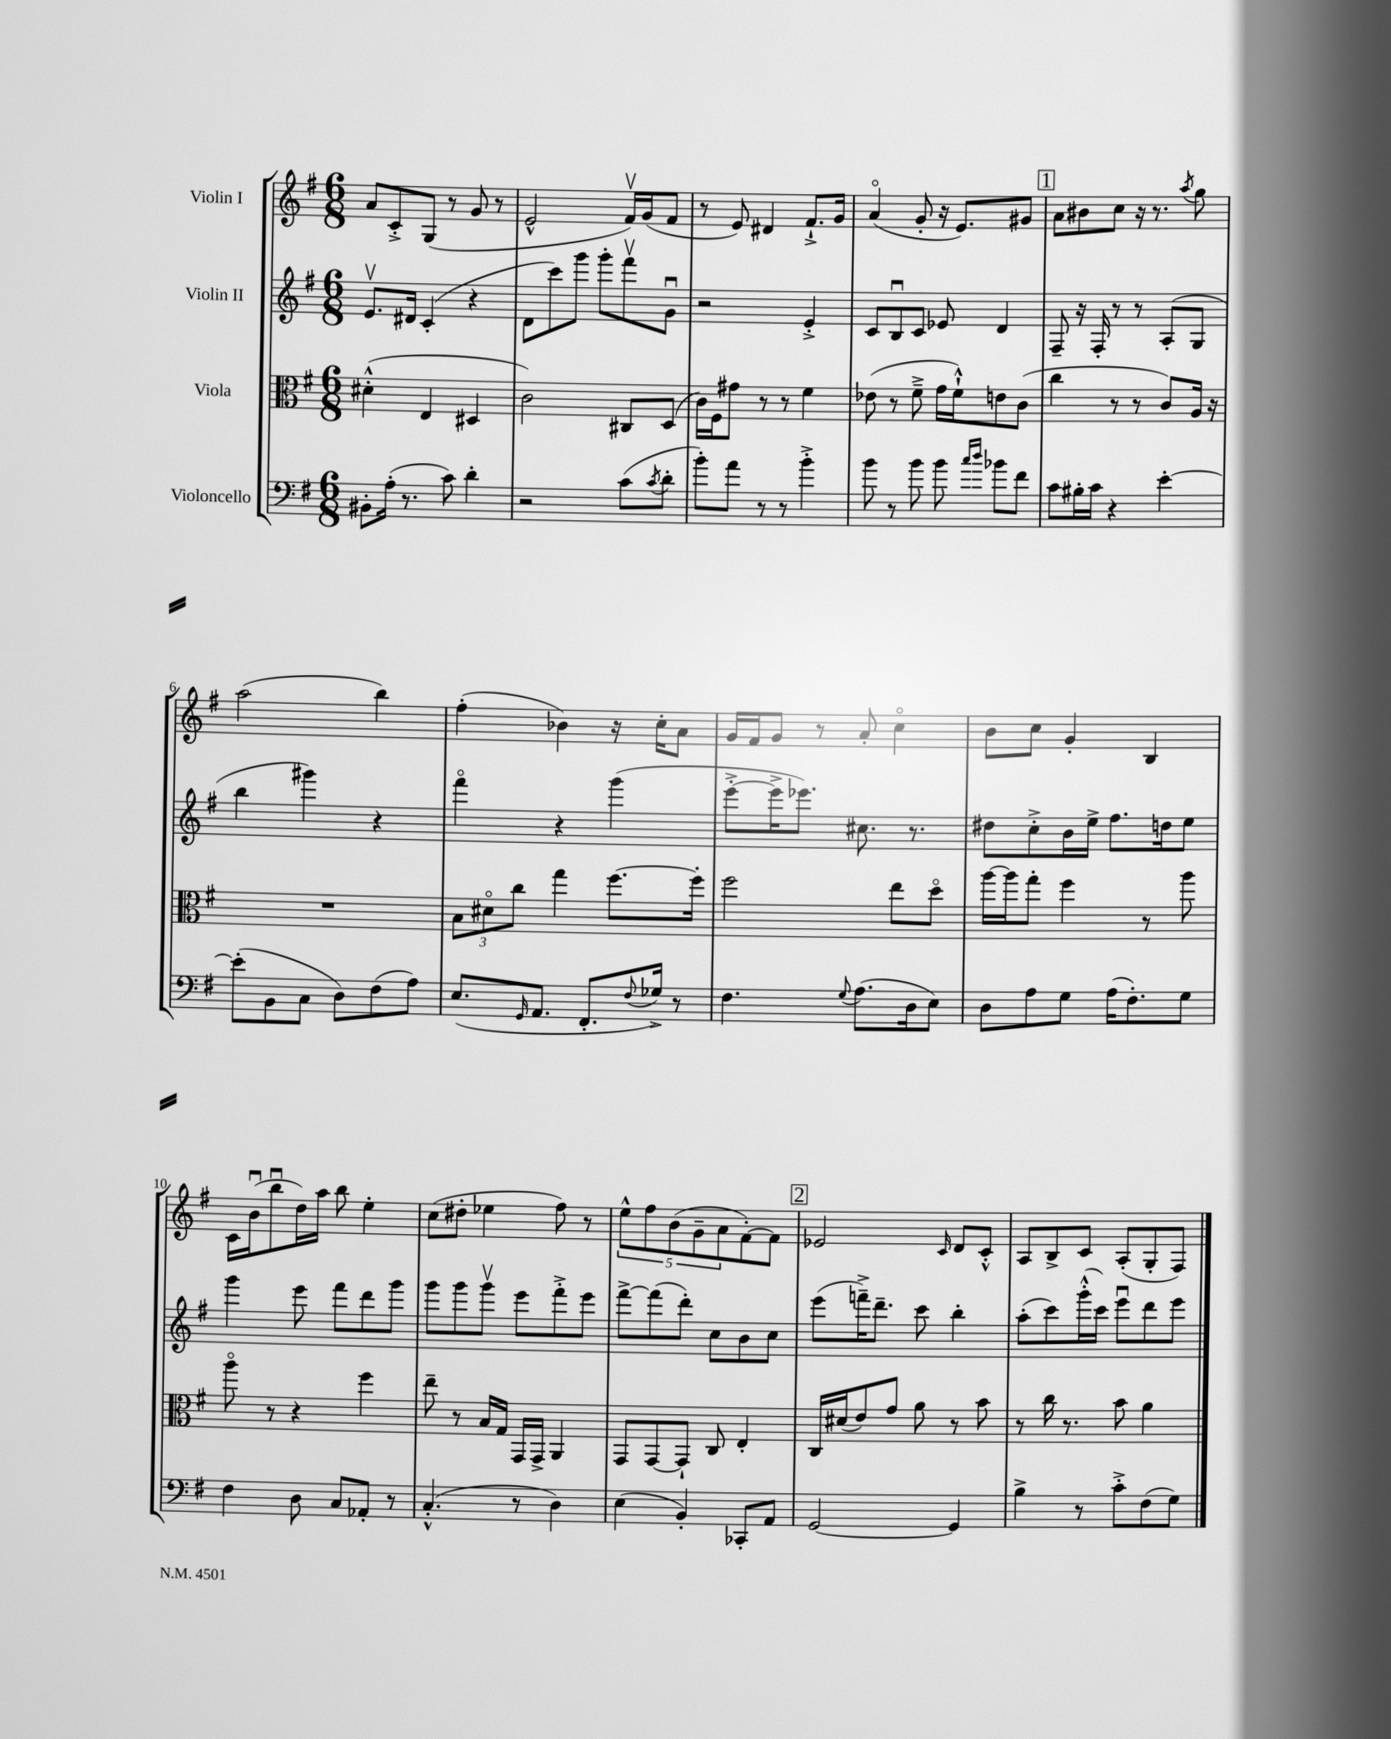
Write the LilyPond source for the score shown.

<<
\new StaffGroup <<
\new Staff = "s0" \with { instrumentName = "Violin I" } {
    \clef treble \key g \major \numericTimeSignature \time 6/8
    a'8 c'8-.-> g8( r8 g'8 r8 |
    e'2-^ fis'16\upbow) g'16( fis'8 |
    r8 e'8) dis'4 fis'8.-!-> g'16 |
    a'4\flageolet( g'8-. r16 e'8.) gis'8 |
    \mark \markup { \box "1" } a'8 bis'8 c''8 r16 r8. \acciaccatura { a''8 } g''8 |
    a''2( b''4) |
    fis''4-.( bes'4) r16 c''16-. a'8 |
    g'16 fis'16 g'8 r8 a'8-. c''4\flageolet |
    b'8 c''8 g'4-. b4 |
    c'16 b'16\downbow( b''8\downbow d''16) a''16 b''8 e''4-. |
    c''8( dis''8-. ees''4 fis''8) r8 |
    \tuplet 5/4 { e''8-^ fis''8 b'8( g'8-- a'8 } fis'8~-.) fis'8 |
    \mark \markup { \box "2" } ees'2 \grace { c'16 } d'8 c'8-.-^ |
    a8 b8-> c'8 a8-.( g8-. fis8) \bar "|." |
}
\new Staff = "s1" \with { instrumentName = "Violin II" } {
    \clef treble \key g \major \numericTimeSignature \time 6/8
    e'8.\upbow dis'16 c'4-.( r4 |
    d'8 c'''8) g'''8 g'''8-. fis'''8\upbow g'8\downbow |
    r2 e'4-.-> |
    c'8 b8\downbow c'8 ees'8 d'4 |
    \mark \markup { \box "1" } fis8-- r16 fis16-. r8 r8 a8-.( g8 |
    b''4 gis'''4) r4 |
    fis'''4\flageolet r4 g'''4( |
    e'''8~-.-> e'''16-> ees'''8.) cis''8. r8. |
    dis''8 c''8-.-> b'16 e''16-> fis''8. d''16 e''8 |
    g'''4 e'''8 fis'''8 d'''8 g'''8 |
    g'''8 g'''8 g'''8\upbow e'''8 fis'''8-.-> e'''8 |
    fis'''8~-> fis'''8( d'''8-.) c''8 b'8 c''8 |
    \mark \markup { \box "2" } e'''8( f'''16--->) d'''8.-- c'''8 b''4-. |
    a''8-.( c'''8) g'''16-.-^( c'''16) e'''8\downbow d'''8 e'''8 \bar "|." |
}
\new Staff = "s2" \with { instrumentName = "Viola" } {
    \clef alto \key g \major \numericTimeSignature \time 6/8
    dis'4-.-^( e4 dis4 |
    c'2) cis8 d8( |
    c'16) fis16 gis'8 r8 r8 fis'4 |
    ees'8( r8 fis'8---> g'16 fis'16-!-^) e'8 c'8( |
    \mark \markup { \box "1" } c''4 r8 r8 c'8) a16 r16 |
    R2. |
    \tuplet 3/2 { b8 dis'8\flageolet c''8 } g''4 fis''8.~ fis''16-. |
    fis''2 e''8 d''8\flageolet |
    a''16~ a''16 g''8-. fis''4 r8 a''8 |
    a''8\flageolet r8 r4 fis''4 |
    e''8-- r8 b16 g16 g,16 g,16-> a,4 |
    g,8 g,8~ g,8-! c8 e4-. |
    \mark \markup { \box "2" } c16 dis'16( e'8) g'8 a'8 r8 b'8 |
    r8 c''16 r8. b'8 a'4 \bar "|." |
}
\new Staff = "s3" \with { instrumentName = "Violoncello" } {
    \clef bass \key g \major \numericTimeSignature \time 6/8
    bis,8-. a16-.( r8. c'8) d'4-. |
    r2 c'8( \acciaccatura { c'8 } d'8-. |
    b'8-.) a'8 r8 r8 b'4-.-> |
    b'8 r8 b'8 b'8 \grace { c''16 d''16 } bes'8 fis'8 |
    \mark \markup { \box "1" } c'8 bis16-. c'16 r4 e'4~-. |
    e'8-.( b,8 c8 d8) fis8( a8) |
    e8.( \grace { g,16 } a,8. fis,8.-. \appoggiatura { fis8 } ges16->) r8 |
    fis4. \appoggiatura { g8 } a8.( d16 e8) |
    d8 a8 g8 a16( fis8.-.) g8 |
    fis4 d8 c8 aes,8-. r8 |
    c4.-.-^( r8 d4) |
    e4( b,4-.) ces,8-. a,8 |
    \mark \markup { \box "2" } g,2~ g,4 |
    b4-> r8 c'8-.-> fis8( g8) \bar "|." |
}
>>
>>
